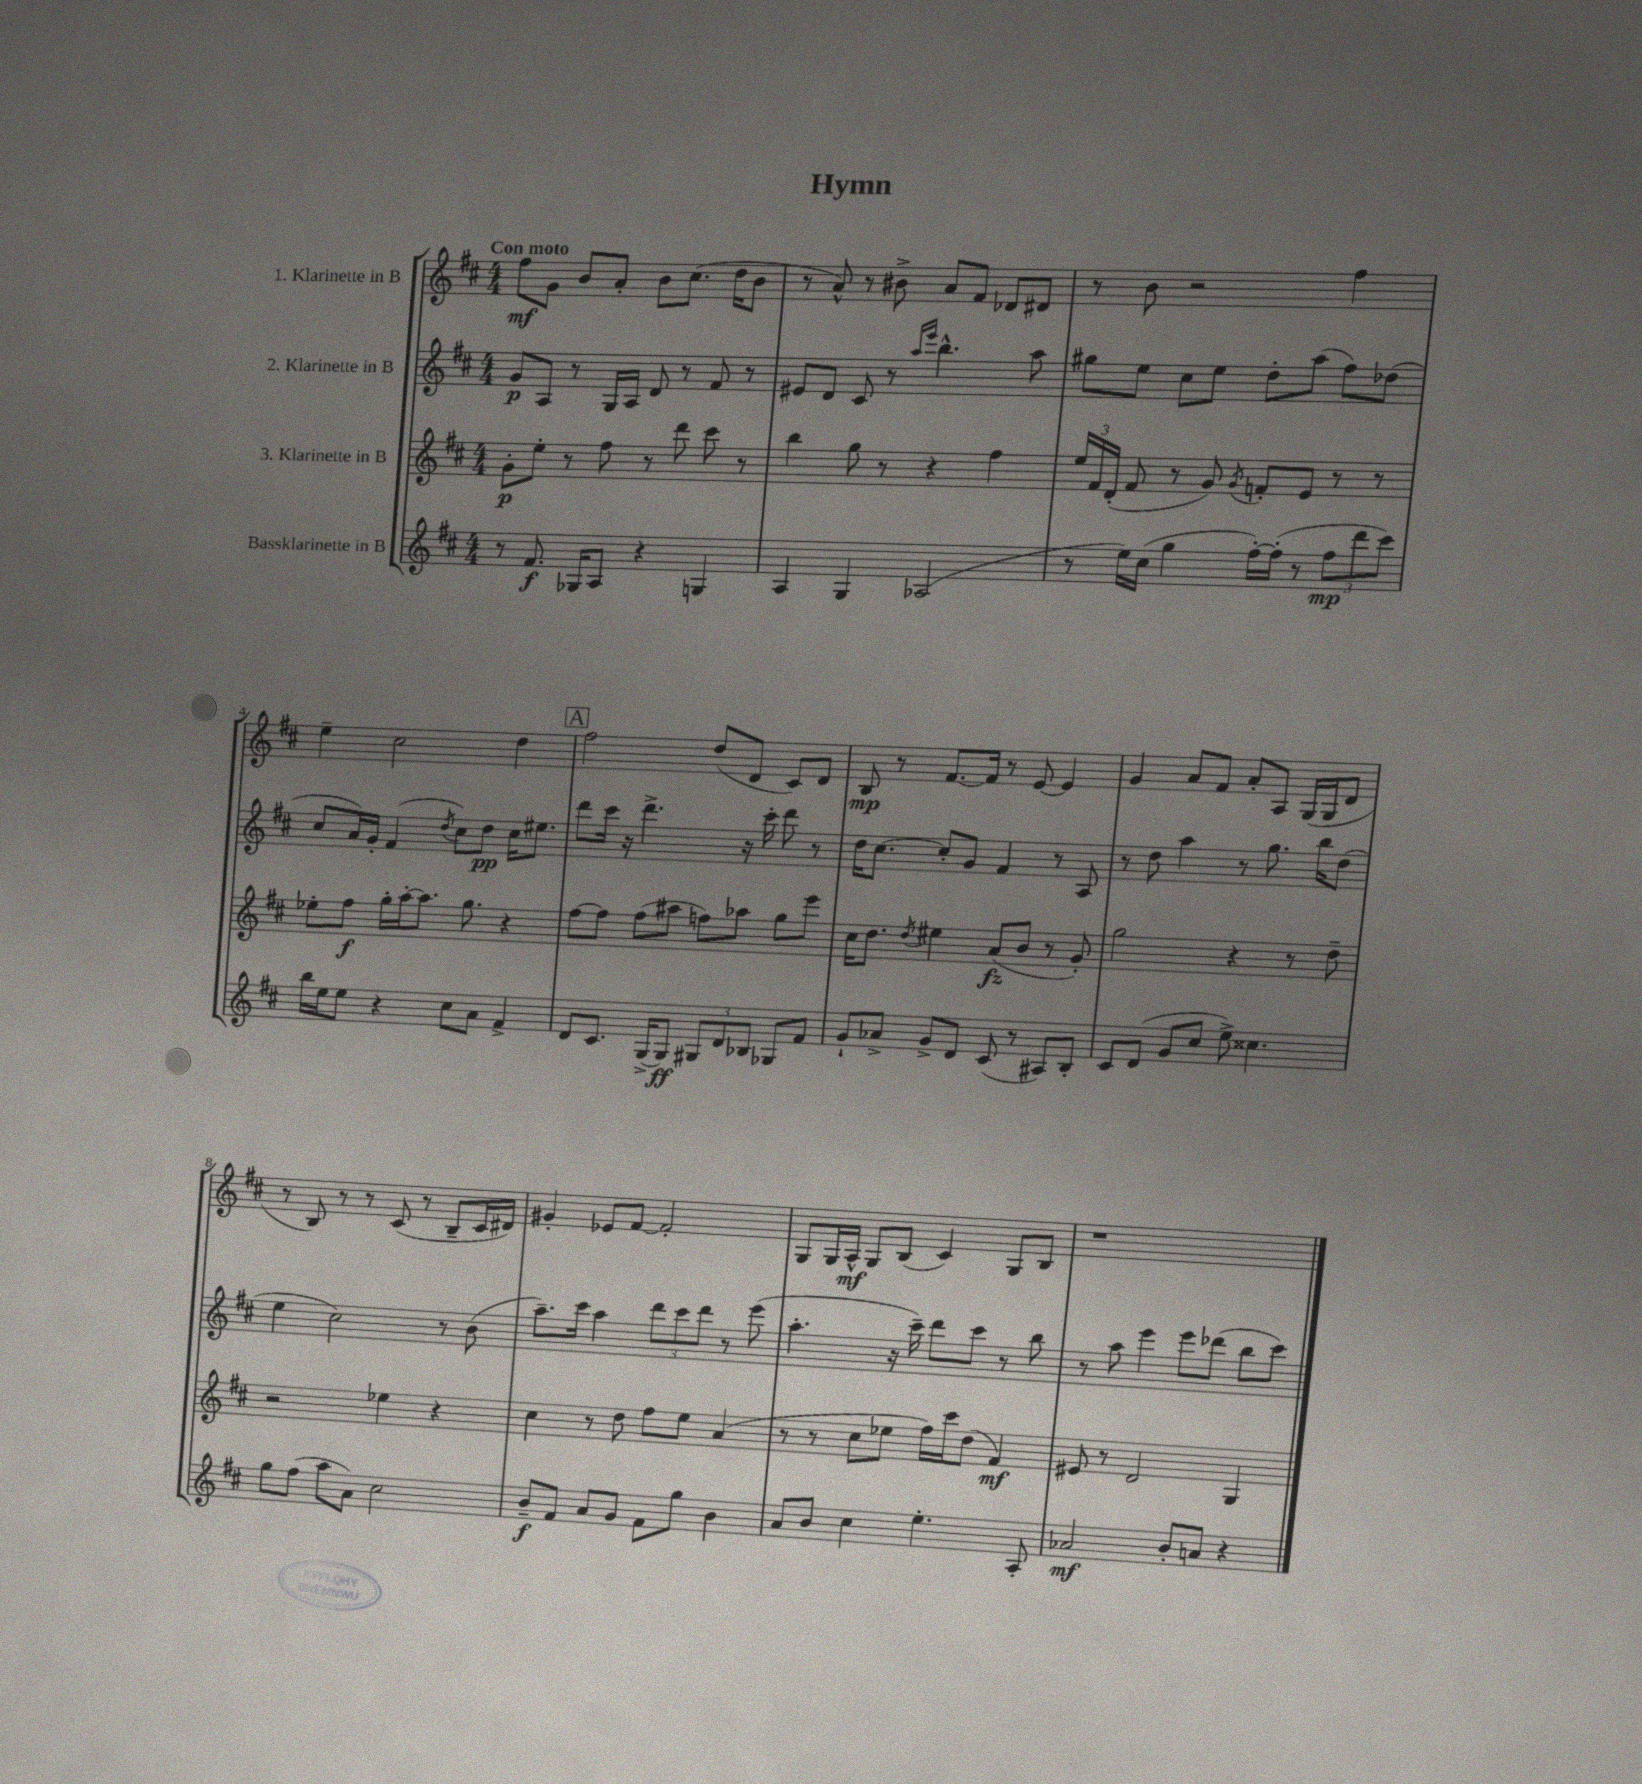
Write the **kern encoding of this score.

**kern	**kern	**kern	**kern
*staff4	*staff3	*staff2	*staff1
*clefG2	*clefG2	*clefG2	*clefG2
*k[f#c#]	*k[f#c#]	*k[f#c#]	*k[f#c#]
*M4/4	*M4/4	*M4/4	*M4/4
8r	8g'\L	8g/L	8ff#\L
8.f#/	8ee'\J	8A/J	8g\J
.	8r	8r	8b/L
16G-/LK	.	.	.
8A/J	8ff#\	16G/LL	8a'/J
.	.	16A/JJ	.
4r	8r	8d/	8b\L
.	8ddd\	8r	(8.cc#\J
4G/	8ccc#\	8f#/	.
.	.	.	16dd\LK
.	8r	8r	8b\J
=	=	=	=
4A/	4bb\	8e#/L	8r
.	.	8d/J	8a^^/)
4G/	8gg\	8c#/	8r
.	8r	8r	8b#^\
.	.	16qqaa/LL	.
.	.	16qqeee/JJ	.
(2A-/	4r	4.bb^^\	8a/L
.	.	.	8f#/J
.	4ff#\	.	8d-/L
.	.	8aa\	8d#/J
=	=	=	=
8r	24ee/LL	8gg#\L	8r
.	24f#/	.	.
.	(24d'/JJ	.	.
16ee\LL)	8f#/	8ee\J	8b\
(16cc#\JJ	.	.	.
4gg\	8r	8cc#\L	2r
.	8g/)	8ee\J	.
.	8qg/	.	.
[16ff#'\LL)	8f'/L	8dd'\L	.
(16ff#'\]JJ	.	.	.
8r	8e/J	(8aa\J	.
12ff#\L	8r	8ff#\L)	4ff#\
12ddd\	.	.	.
.	8r	(8dd-\J	.
12ccc#\J)	.	.	.
=	=	=	=
16bb\LL	8ee-'\L	8cc#/L	4ee~\
16ee\J	.	.	.
8ee\J	8ff#\J	16a/L)	.
.	.	16g'/JJ	.
4r	16gg'\LL	(4f#/	2cc#\
.	[16aa'\J	.	.
.	8.aa\]J	.	.
.	.	8qdd/	.
8cc#\L	.	8cc#\L)	.
.	8.gg\	.	.
8a\J	.	8dd\J	.
4f#^/	4r	16cc#\LK	4dd\
.	.	8.ee#\J	.
=	=	=	=
8d/L	[8ff#\L	8ddd\L	2ff#\
8.c#/J	8ff#\]J	16ccc#\Jk	.
.	.	16r	.
.	(8ff#\L	4.ddd^\	.
(16G^/LK	.	.	.
8G/J)	8aa#\J	.	.
12G#/L	8ff\L)	.	(8dd/L
12d/	.	.	.
.	8aa-\J	16r	8d/J
12B-/J	.	.	.
.	.	16ccc#'\	.
8G-/L	8gg\L	8ddd\	8c#/L)
8f#/J	8eee\J	8r	8d/J
=	=	=	=
8g`/L	16cc#\LK	16dd\LK	8B/
.	8.dd\J	[8.cc#\J	.
8a-^/J	.	.	8r
.	8qdd/	.	.
8g^/L	4ee#\	8cc#'/]L	[8.f#/L
8d/J	.	8g/J	.
.	.	.	16f#/]Jk
(8c#/	(8a/L	4f#/	8r
8r	8b/J	.	[8e/
8A#/L)	8r	8r	4e/]
8B'/J	8g'/)	8A/	.
=	=	=	=
8c#/L	2gg\	8r	4g/
(8d/J	.	8dd\	.
8g/L	.	4aa\	8a/L
8cc#/J	.	.	8f#/J
8ee^\)	4r	8r	8a'/L
4.cc##\	.	8.gg\	8A/J
.	8r	.	(16G/LL
.	.	16bb\LK	16G/J
.	8dd~\	(8dd\J	8d/J
=	=	=	=
8gg\L	2r	4ee\	8r
(8ff#\J	.	.	8B/)
8aa\L	.	2cc#\)	8r
8a\J)	.	.	8r
2cc#\	4ee-\	.	(8c#/
.	.	.	8r
.	4r	8r	8B~/L
.	.	(8b\	16c#/L
.	.	.	16d#/JJ)
=	=	=	=
8b~/L	4cc#\	8.aa~\L)	4g#'/
8f#/J	.	.	.
.	.	16ccc#\Jk	.
8a/L	8r	4aa\	8e-/L
8g/J	8dd\	.	[8f#/J
8f#\L	8ff#\L	12ddd\L	2f#'/]
.	.	12ccc#\	.
8gg\J	8ee\J	.	.
.	.	12ddd\J	.
4b\	(4a/	8r	.
.	.	(8eee\	.
=	=	=	=
8a/L	8r	4.aa'\	8G/L
8b/J	8r	.	16G/L
.	.	.	16A^^/JJ
4cc#\	8cc#\L	.	8G/L
.	8ee-\J	16r	(8B/J
.	.	16ccc#~\)	.
4.ee'\	16ff#\LL)	8ddd\L	4c#/)
.	16ccc#\J	.	.
.	(8dd\J	8ccc#\J	.
.	4f#/)	8r	8G/L
8A'/	.	8bb\	8B/J
=	=	=	=
2a-/	8e#/	8r	1r
.	8r	8aa\	.
.	2d/	4eee\	.
8b'/L	.	8eee\L	.
8a/J	.	(8ddd-\J	.
4r	4G/	8bb\L	.
.	.	8ccc#\J)	.
==	==	==	==
*-	*-	*-	*-
